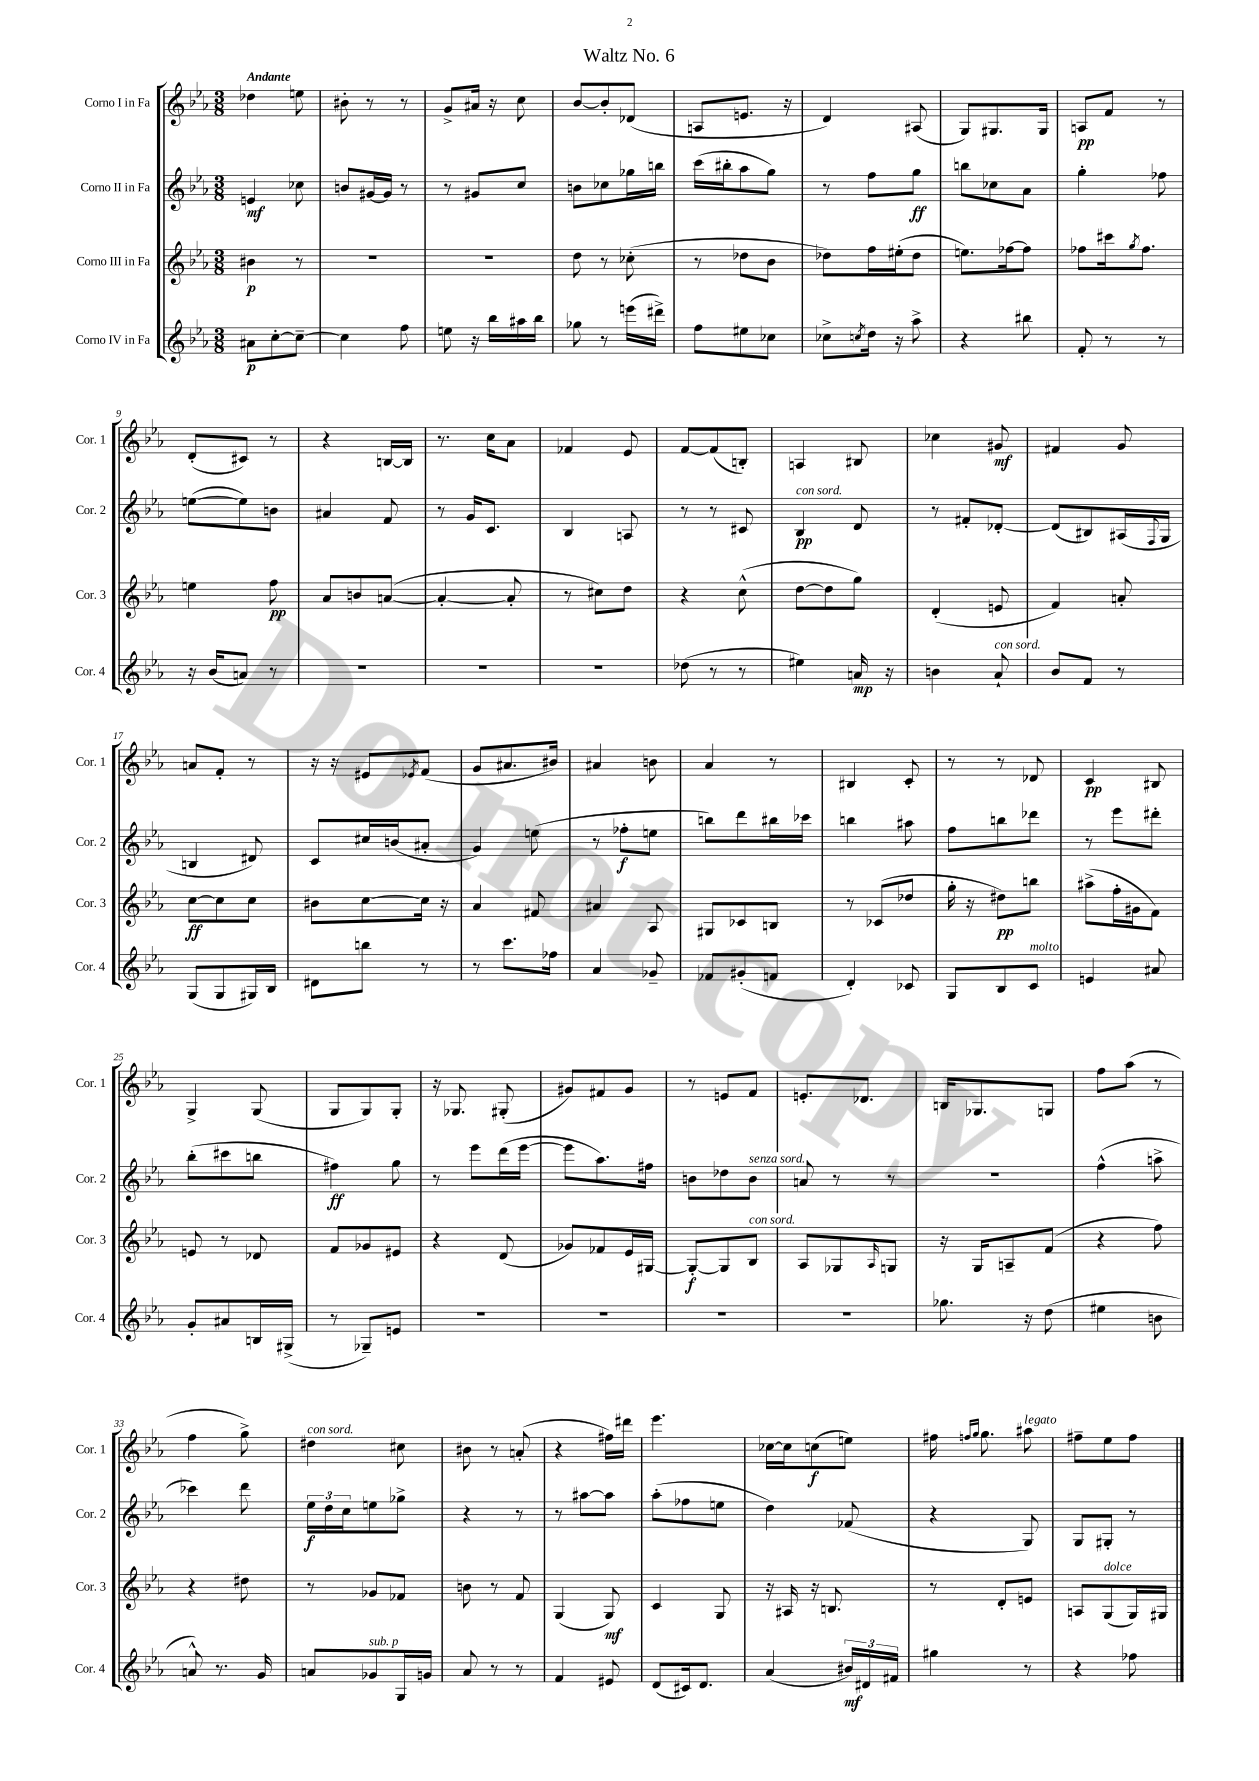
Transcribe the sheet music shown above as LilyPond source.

\header { title = "Waltz No. 6" }
<<
\new StaffGroup <<
\new Staff = "s0" \with { instrumentName = "Corno I in Fa" shortInstrumentName = "Cor. 1" } {
    \clef treble \key ees \major \numericTimeSignature \time 3/8 \tempo "Andante"
    des''4 e''8 |
    bis'8-. r8 r8 |
    g'8-> ais'16 r16 c''8 |
    bes'8~ bes'8-. des'8( |
    a8 e'8. r16 |
    d'4) ais8( |
    g8) gis8. gis16 |
    a8\pp f'8 r8 |
    d'8-.( cis'8) r8 |
    r4 b16~ b16 |
    r8. c''16 aes'8 |
    fes'4 ees'8 |
    f'8~ f'8( b8-.) |
    a4 bis8 |
    ces''4 gis'8\mf |
    fis'4 g'8 |
    a'8 f'8-. r8 |
    r16 r16 eis'8 \acciaccatura { ees'8 } f'8( |
    g'8 ais'8. bis'16) |
    ais'4 b'8 |
    aes'4 r8 |
    bis4 c'8-. |
    r8 r8 des'8 |
    c'4\pp bis8 |
    g4-> g8( |
    g8 g8) g8-. |
    r16 ges8. gis8-.( |
    gis'8) fis'8 gis'8 |
    r8 e'8 f'8 |
    e'8.-. des'8. |
    b16 ges8. g8 |
    f''8 aes''8( r8 |
    f''4 g''8->) |
    dis''4^\markup { \italic "con sord." } cis''8 |
    bis'8 r8 a'8-.( |
    r4 fis''16) dis'''16 |
    ees'''4. |
    ces''16~ ces''16 c''8\f( e''8) |
    fis''16 \grace { f''16 g''16 } g''8. ais''8^\markup { \italic "legato" } |
    fis''8-- ees''8 fis''8 \bar "|." |
}
\new Staff = "s1" \with { instrumentName = "Corno II in Fa" shortInstrumentName = "Cor. 2" } {
    \clef treble \key ees \major \numericTimeSignature \time 3/8
    e'4\mf ces''8 |
    b'8 gis'16~ gis'16 r8 |
    r8 gis'8 c''8 |
    b'8 ces''8 ges''16 b''16 |
    c'''16( bis''16-. aes''8 g''8) |
    r8 f''8 g''8\ff |
    b''8 ces''8 aes'8 |
    g''4-. fes''8 |
    e''8~( e''8) b'8 |
    ais'4 f'8 |
    r8 g'16 c'8. |
    bes4 a8 |
    r8 r8 cis'8 |
    bes4\pp^\markup { \italic "con sord." } d'8 |
    r8 fis'8-. des'8~-. |
    des'8( bis8) ais16( \appoggiatura { f8 } g16 |
    b4 dis'8) |
    c'8 cis''16 b'16( ais'8-. |
    g'4) e''8( |
    r8 fes''8-.\f e''8 |
    b''8) d'''8 bis''16 ces'''16 |
    b''4 ais''8 |
    f''8 b''8 des'''8 |
    r8 ees'''8 dis'''8-. |
    bes''8-.( cis'''8 b''8 |
    fis''4\ff) g''8 |
    r8 ees'''8 d'''16( ees'''16~ |
    ees'''8 aes''8.) fis''16 |
    b'8 des''8 b'8^\markup { \italic "senza sord." } |
    a'8 r8 r8 |
    R4. |
    f''4-^( a''8-> |
    ces'''4) d'''8 |
    \tuplet 3/2 { ees''16\f d''16 c''16 } e''8 ges''8-> |
    r4 r8 |
    r8 ais''8~ ais''8 |
    aes''8-.( fes''8 e''8 |
    d''4) fes'8( |
    r4 g8) |
    g8 gis8-. r8 \bar "|." |
}
\new Staff = "s2" \with { instrumentName = "Corno III in Fa" shortInstrumentName = "Cor. 3" } {
    \clef treble \key ees \major \numericTimeSignature \time 3/8
    bis'4\p r8 |
    R4. |
    R4. |
    d''8 r8 ces''8-.( |
    r8 des''8 bes'8 |
    des''8) f''16 eis''16-.( des''8 |
    e''8.) fes''16~ fes''8 |
    fes''8 cis'''16 \acciaccatura { g''8 } fes''8. |
    e''4 f''8\pp |
    aes'8 b'8 a'8~( |
    a'4~-. a'8-. |
    r8 cis''8) d''8 |
    r4 c''8-^( |
    d''8~ d''8 g''8) |
    d'4-.( e'8 |
    f'4) a'8-. |
    c''8~\ff c''8 c''8 |
    bis'8 c''8~ c''16 r16 |
    aes'4 fis'8 |
    ais'4 aes8 |
    gis8 ces'8 b8 |
    r8 ces'8( des''8 |
    g''16-. r16 dis''8\pp) b''8 |
    ais''8->( f''16-. gis'16 f'8) |
    e'8 r8 des'8 |
    f'8 ges'8 eis'8 |
    r4 d'8( |
    ges'8) fes'8 ees'16 gis16~ |
    gis8~-.\f gis8 bes8^\markup { \italic "con sord." } |
    aes8 ges8 \grace { aes16 } g8 |
    r16 g16 a8-- f'8( |
    r4 f''8) |
    r4 dis''8 |
    r8 ges'8 fes'8 |
    b'8 r8 f'8 |
    g4( g8\mf) |
    c'4 g8 |
    r16 ais16 r16 b8. |
    r8 d'8-. e'8 |
    a8 g8^\markup { \italic "dolce" }( g16) gis16 \bar "|." |
}
\new Staff = "s3" \with { instrumentName = "Corno IV in Fa" shortInstrumentName = "Cor. 4" } {
    \clef treble \key ees \major \numericTimeSignature \time 3/8
    ais'8\p c''8~-. c''8~-- |
    c''4 f''8 |
    e''8 r16 bes''16 ais''16 bes''16 |
    ges''8 r8 e'''16( dis'''16->) |
    f''8 eis''8 ces''8 |
    ces''8-> \acciaccatura { c''8 } d''16 r16 aes''8-> |
    r4 bis''8 |
    f'8-. r8 r8 |
    r16 bes'16( a'8) r8 |
    R4. |
    R4. |
    R4. |
    des''8( r8 r8 |
    eis''4) a'16\mp r16 |
    b'4 aes'8-!^\markup { \italic "con sord." } |
    bes'8 f'8 r8 |
    g8( g8 gis16) bes16 |
    dis'8 b''8 r8 |
    r8 c'''8. fes''16 |
    aes'4 ges'8-- |
    fes'8 gis'8-.( f'8 |
    d'4-.) ces'8 |
    g8 bes8 c'8^\markup { \italic "molto" } |
    e'4 ais'8 |
    g'8-. ais'8 b16 gis16->( |
    r8 ges8--) e'8 |
    R4. |
    R4. |
    R4. |
    R4. |
    ges''8. r16 d''8( |
    eis''4 b'8 |
    a'8-^) r8. g'16 |
    a'8 ges'8^\markup { \italic "sub. p" } g16 g'16 |
    aes'8 r8 r8 |
    f'4 eis'8 |
    d'8( cis'16) d'8. |
    aes'4( \tuplet 3/2 { bis'16\mf) dis'16 fis'16 } |
    gis''4 r8 |
    r4 fes''8 \bar "|." |
}
>>
>>
